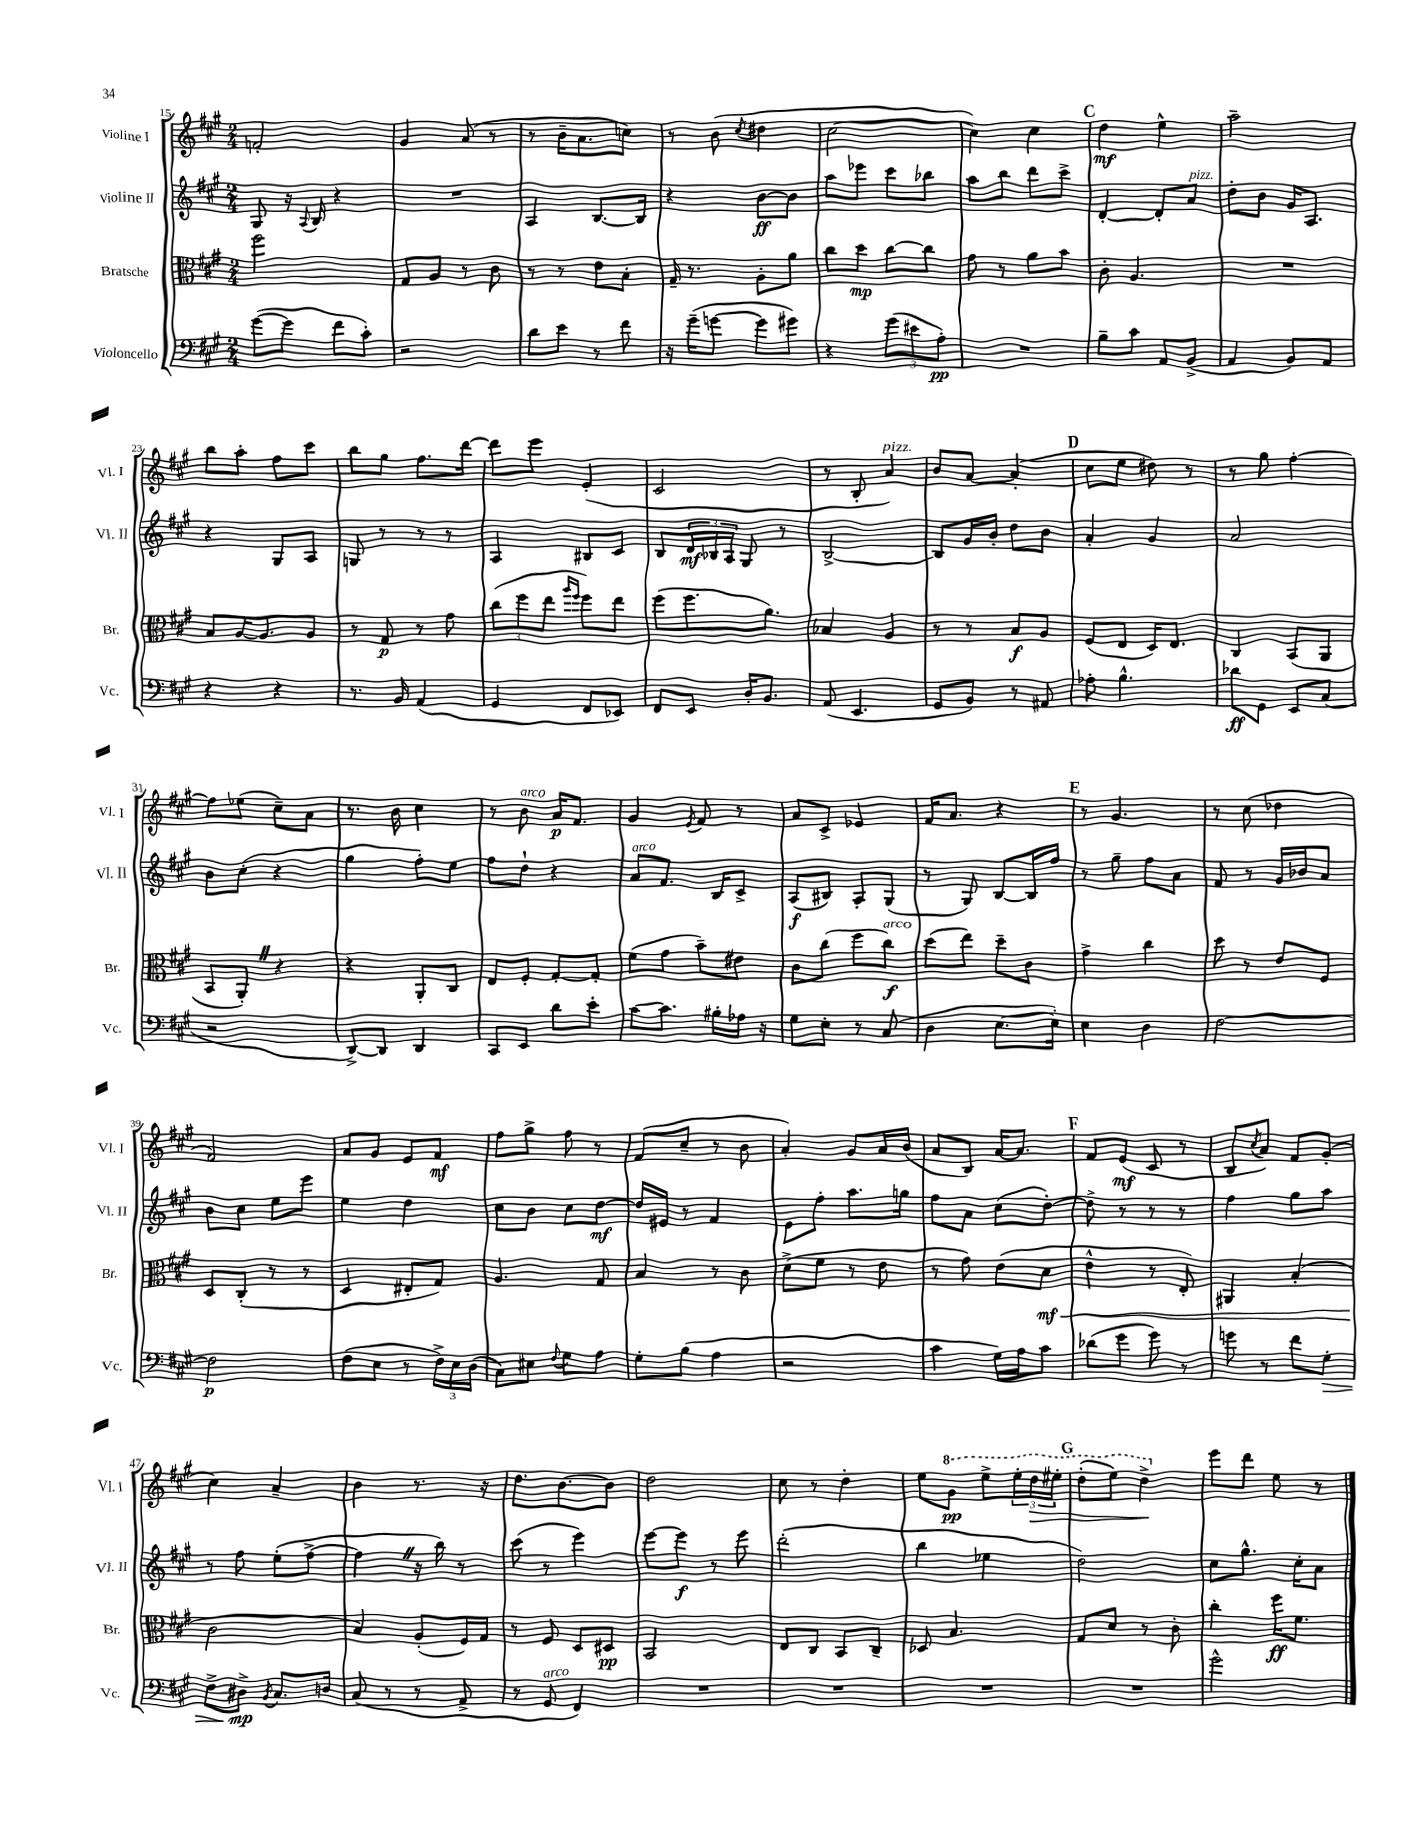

**kern	**kern	**kern	**kern
*staff4	*staff3	*staff2	*staff1
*clefF4	*clefC3	*clefG2	*clefG2
*k[f#c#g#]	*k[f#c#g#]	*k[f#c#g#]	*k[f#c#g#]
*M2/4	*M2/4	*M2/4	*M2/4
([8g#	2ff#	8G#	2f'
8g#]	.	16r	.
.	.	8qqA	.
.	.	16B	.
8f#	.	4r	.
8c#')	.	.	.
=	=	=	=
2r	8G#	2r	4g#
.	8A	.	.
.	8r	.	(8a
.	8c#	.	8r
=	=	=	=
8d	8r	4A	8r
8e	8r	.	16b~
.	.	.	8.a
8r	8e	[8.B	.
8f#	8B'	.	8cc)
.	.	16B]	.
=	=	=	=
16r	16G#~	4r	8r
(16g#~	8.r	.	.
[8g	.	.	(8b
.	.	.	8qcc#
8g]	8A'	[8b	4dd#
8g#)	8a	8b]	.
=	=	=	=
4r	8cc#	8aa	[2cc#
.	8dd	8eee-	.
(12g#	[8cc#	8ccc#	.
12e#	.	.	.
.	8cc#]	8bb-	.
12A')	.	.	.
=	=	=	=
2r	8g#	8aa	4cc#])
.	8r	8bb	.
.	8a	8ddd	4cc#
.	8b	8ccc#^	.
=	=	=	=
8B~	8c#'	[4d'	4dd
8c#	4.A	.	.
8AA	.	8d']	4ee^^
(8BB^	.	8a	.
=	=	=	=
4AA	2r	8dd'	2aa~
.	.	8b	.
8BB)	.	16g#	.
.	.	8.A	.
8AA	.	.	.
=	=	=	=
4r	8B	4r	8bb
.	[16A	.	8aa'
.	8.A]	.	.
4r	.	8G#	8ff#
.	8A	8A	8ccc#
=	=	=	=
8.r	8r	8G	8bb
.	8G#	8r	8gg#
16BB	.	.	.
(4AA	8r	8r	8.ff#
.	8g#	8r	.
.	.	.	[16ddd
=	=	=	=
4GG#	(12cc#	4A	8ddd]
.	12ff#	.	.
.	.	.	8eee
.	12ee	.	.
.	16qqaa	.	.
.	16qqff#	.	.
8FF#	8ff#)	8B#	(4e'
8EE-)	8ee	8c#	.
=	=	=	=
8FF#	(8ff#	8B	2c#
8EE	8.ff#	24d	.
.	.	24B-	.
.	.	24A	.
16D'	.	8G#	.
8.BB	8.a)	.	.
.	.	8r	.
=	=	=	=
(8AA	4B-	[2B^	8r
4.EE	.	.	8B'
.	4A	.	4a)
=	=	=	=
8GG#	8r	8B]	8b
8BB)	8r	16g#	[8a
.	.	16b'	.
8r	8B	8dd	(4a']
8AA#	8A	8b	.
=	=	=	=
8A-'	(8F#	4a'	8cc#
4.B^^	8E	.	8ee
.	16D)	4g#	8dd#)
.	8.E	.	.
.	.	.	8r
=	=	=	=
8d-	4C#	2a	8r
8GG#	.	.	8gg#
8EE	(8BB	.	[4ff#'
(8C#	8AA	.	.
=	=	=	=
2r	8BB	8b	8ff#]
.	8AA')	(8cc#'	(8ee-
.	4r	4r	8cc#~)
.	.	.	8a
=	=	=	=
[8DD^)	4r	4gg#	8.r
8DD]	.	.	.
.	.	.	16b
4DD	8AA'	8ff#')	4cc#
.	8C#	8ee	.
=	=	=	=
8CC#	8E	8ff#	8r
8EE	8F#'	8dd`	8b
8d	[8G#'	4r	16a
.	.	.	8.f#
8e'	8G#']	.	.
=	=	=	=
[8c#	(8f#	8a	4g#
8.c#]	8g#	8.f#	.
.	.	.	8qe
.	8b~)	.	8f#
16B#'	.	16B	.
16A-	8e#	8c#^	8r
16r	.	.	.
=	=	=	=
8G#	8c#	(8A	8a
8E'	(8cc#	8B#)	8c#^
8r	8ff#	8A'	4e-
(8C#	8cc#)	(8G#	.
=	=	=	=
4D	(8dd	8r	16f#
.	.	.	8.a
.	8ee)	8G#)	.
[8.E	8dd~	[8B	4r
.	8c#	16B]	.
16E'])	.	16ff#	.
=	=	=	=
4E	4g#^	8r	8r
.	.	8gg#~	4.g#
4D	4cc#	8ff#	.
.	.	8a	.
=	=	=	=
[2F#	8dd	8f#	8r
.	8r	8r	(8cc#
.	8e	16g#	4dd-
.	.	16b-	.
.	8F#	8a	.
=	=	=	=
2F#]	8D	8b	2f#)
.	(8C#'	8cc#	.
.	8r	8ee	.
.	8r	8eee	.
=	=	=	=
(8F#	4D	4ee	8a
8E	.	.	8g#
8r	8E#'	4dd	8e
24F#^)	8G#)	.	8f#
24E	.	.	.
(24D	.	.	.
=	=	=	=
8C#)	4.A	8cc#	8ff#
8E#	.	8b	8gg#^
8qqF#	.	.	.
8G#	.	8cc#	8ff#
8A	8G#	[8dd	8r
=	=	=	=
8G#'	4B	16dd]	(8f#
.	.	16e#	.
(8B	.	8r	8cc#~
4A	8r	4f#	8r
.	8c#	.	8b
=	=	=	=
2r	(8d^	8e	4a')
.	8f#	8ff#'	.
.	8r	8.aa	8g#
.	8e	.	16a
.	.	16gg	(16b
=	=	=	=
4c#	8r	8ff#	8a
.	8g#)	8a	8B)
16G#)	(8e	(8cc#	[16a
16A	.	.	8.a]
8c#	8d	[8dd')	.
=	=	=	=
(8d-	4e^^	8dd^]	8f#
8g#	.	8r	(8e
8g#)	8r	8r	8c#
8r	8E')	8r	8r
=	=	=	=
8g	4AA#	4ff#	8B
.	.	.	8qcc#
8r	.	.	8a)
8f#	(4B'	8gg#	8f#
8G#'	.	8aa	(8g#'
=	=	=	=
8F#^	2c#	8r	4cc#)
8D#^	.	8ff#	.
8qBB	.	.	.
8.C#	.	(8ee'	4a~
.	.	[8ff#^	.
16D	.	.	.
=	=	=	=
(8C#	4B)	4ff#]	4b
8r	.	.	.
8r	(8A'	16r	8.r
.	.	16bb)	.
8AA^	16F#)	8r	.
.	16G#	.	16r
=	=	=	=
8r	8r	(8ccc#	8.dd
8GG#	8F#	8r	.
.	.	.	[8.b
4FF#)	8D	4eee)	.
.	8D#	.	8b]
=	=	=	=
2r	2BB	[8eee	2dd
.	.	8eee]	.
.	.	8r	.
.	.	8eee	.
=	=	=	=
2r	8E	(2ddd'	8cc#
.	8C#	.	8r
.	8BB	.	4dd'
.	8C#~	.	.
=	=	=	=
2r	8D-	4bb	8ee
.	4.B	.	8gg#
.	.	4ee-	8eee^
.	.	.	24eee'
.	.	.	24ddd
.	.	.	24eee#'
=	=	=	=
2r	8G#	2dd)	(8ddd'
.	8d	.	8eee)
.	8r	.	4ddd^
.	8c#'	.	.
=	=	=	=
2g#^^	4cc#'	8cc#	8eee
.	.	8.gg#^^	8ddd
.	16ff#	.	8ee
.	8.f#	16cc#'	.
.	.	8a	8r
==	==	==	==
*-	*-	*-	*-
